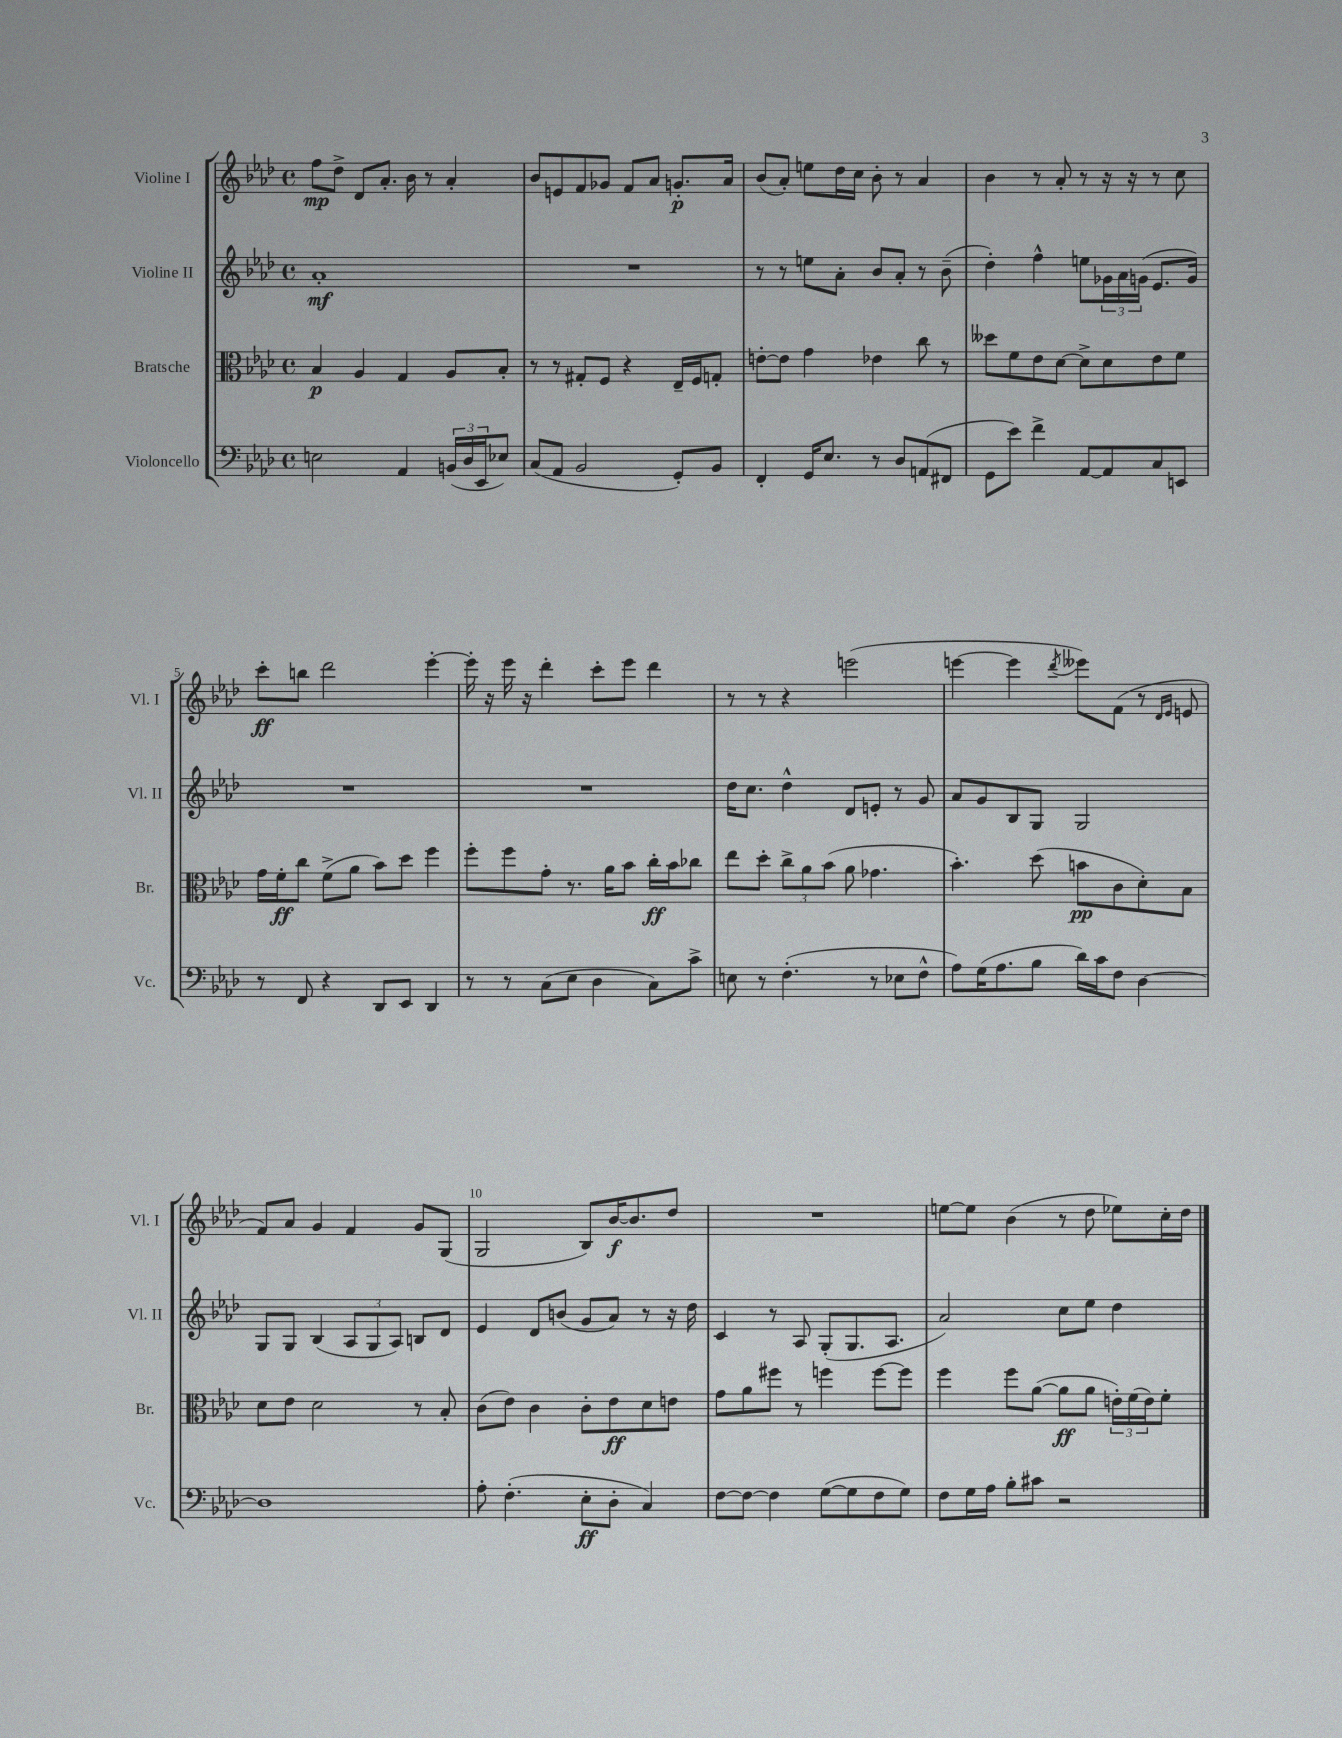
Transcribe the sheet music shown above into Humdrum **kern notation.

**kern	**dynam	**kern	**dynam	**kern	**dynam	**kern	**dynam
*part4	*part4	*part3	*part3	*part2	*part2	*part1	*part1
*staff4	*staff4	*staff3	*staff3	*staff2	*staff2	*staff1	*staff1
*I"Violoncello	*	*I"Bratsche	*	*I"Violine II	*	*I"Violine I	*
*I'Vc.	*	*I'Br.	*	*I'Vl. II	*	*I'Vl. I	*
*clefF4	*	*clefC3	*	*clefG2	*	*clefG2	*
*k[b-e-a-d-]	*	*k[b-e-a-d-]	*	*k[b-e-a-d-]	*	*k[b-e-a-d-]	*
*M4/4	*	*M4/4	*	*M4/4	*	*M4/4	*
*met(c)	*	*met(c)	*	*met(c)	*	*met(c)	*
=1	=1	=1	=1	=1	=1	=1	=1
2En\	.	4B-/	p	1a-'	mf	8ff\L	mp
.	.	.	.	.	.	8dd-^\J	.
.	.	4A-/	.	.	.	8d-/L	.
.	.	.	.	.	.	8.a-'/J	.
4AA-/	.	4G/	.	.	.	.	.
.	.	.	.	.	.	16b-\	.
.	.	.	.	.	.	8r	.
(24BBn/LL	.	8A-/L	.	.	.	4a-'/	.
24D-/	.	.	.	.	.	.	.
24EE-/J	.	.	.	.	.	.	.
8E-X/J)	.	8B-'/J	.	.	.	.	.
=2	=2	=2	=2	=2	=2	=2	=2
(8C/L	.	8r	.	1r	.	8b-/L	.
8AA-/J	.	8r	.	.	.	8en/	.
2BB-/	.	8G#X'/L	.	.	.	8f/	.
.	.	8F/J	.	.	.	8g-X/J	.
.	.	4r	.	.	.	8f/L	.
.	.	.	.	.	.	8a-/J	.
8GG'/L)	.	16E-~/LL	.	.	.	8.gn'/L	p
.	.	16F/J	.	.	.	.	.
8BB-/J	.	8Gn'/J	.	.	.	.	.
.	.	.	.	.	.	16a-/Jk	.
=3	=3	=3	=3	=3	=3	=3	=3
4FF'/	.	[8en'\L	.	8r	.	(8b-/L	.
.	.	8e\J]	.	8r	.	8a-'/J)	.
16GG/KL	.	4g\	.	8een\L	.	8een\L	.
8.E-/J	.	.	.	.	.	.	.
.	.	.	.	8a-'\J	.	16dd-\L	.
.	.	.	.	.	.	16cc\JJ	.
8r	.	4e-X\	.	8b-/L	.	8b-'\	.
8D-/L	.	.	.	8a-'/J	.	8r	.
(8AAn/	.	8cc\	.	8r	.	4a-/	.
8FF#X/J	.	8r	.	(8b-~\	.	.	.
=4	=4	=4	=4	=4	=4	=4	=4
8GG\L	.	8dd--X\L	.	4dd-'\)	.	4b-\	.
8e-\J)	.	8f\	.	.	.	.	.
4f^\	.	8e-\	.	4ff^^\	.	8r	.
.	.	[8d-\J	.	.	.	8a-'/	.
[8AA-/L	.	8d-^\L]	.	8een\L	.	8r	.
8AA-/]	.	8d-\	.	24g-X\L	.	16r	.
.	.	.	.	24a-\	.	.	.
.	.	.	.	.	.	16r	.
.	.	.	.	(24gn\JJ	.	.	.
8C/	.	8e-\	.	8.e-/L	.	8r	.
8EEn/J	.	8f\J	.	.	.	8cc\	.
.	.	.	.	16g/Jk)	.	.	.
!!LO:LB:g=z
=5	=5	=5	=5	=5	=5	=5	=5
8r	.	16g\LL	.	1r	.	8ccc'\L	ff
.	.	16f'\J	ff	.	.	.	.
8FF/	.	8cc\J	.	.	.	8bbn\J	.
4r	.	(8f^\L	.	.	.	2ddd-\	.
.	.	8a-\J	.	.	.	.	.
8DD-/L	.	8b-\L)	.	.	.	.	.
8EE-/J	.	8dd-\J	.	.	.	.	.
4DD-/	.	4ff\	.	.	.	[4eee-'\	.
=6	=6	=6	=6	=6	=6	=6	=6
8r	.	8ff'\L	.	1r	.	16eee-'\]	.
.	.	.	.	.	.	16r	.
8r	.	8ff\	.	.	.	16eee-\	.
.	.	.	.	.	.	16r	.
(8C\L	.	8g'\J	.	.	.	4ddd-'\	.
8E-\J	.	8.r	.	.	.	.	.
4D-\	.	.	.	.	.	8ccc'\L	.
.	.	16a-\KL	.	.	.	.	.
.	.	8b-\J	.	.	.	8eee-\J	.
8C\L)	.	16cc'\LL	ff	.	.	4ddd-\	.
.	.	16b-\J	.	.	.	.	.
8c^\J	.	8cc-X\J	.	.	.	.	.
=7	=7	=7	=7	=7	=7	=7	=7
8En\	.	8ee-\L	.	16dd-\KL	.	8r	.
.	.	.	.	8.cc\J	.	.	.
8r	.	8dd-'\J	.	.	.	8r	.
(4.F'\	.	12cc^\L	.	4dd-^^\	.	4r	.
.	.	12a-\	.	.	.	.	.
.	.	(12b-\J	.	.	.	.	.
.	.	8a-\	.	8d-/L	.	(2eeen\	.
8r	.	4.g-X\	.	8en'/J	.	.	.
8E-X\L	.	.	.	8r	.	.	.
8F^^\J	.	.	.	8g/	.	.	.
=8	=8	=8	=8	=8	=8	=8	=8
8A-\L)	.	4.b-'\)	.	8a-/L	.	[4eeen\	.
(16G\K	.	.	.	8g/	.	.	.
8.A-\	.	.	.	.	.	.	.
.	.	.	.	8B-/	.	4eee\]	.
8B-\J	.	(8dd-\	.	8G/J	.	.	.
.	.	.	.	.	.	8qddd-/	.
16d-\LL)	.	8bn\L	pp	2G/	.	8eee--X\L)	.
16c\J	.	.	.	.	.	.	.
8F\J	.	8c\	.	.	.	(8f\J	.
[4D-\	.	8d-'\)	.	.	.	8r	.
.	.	.	.	.	.	16qqd-/LL	.
.	.	.	.	.	.	16qqe-/JJ	.
.	.	8B-\J	.	.	.	8en/	.
!!LO:LB:g=z
=9	=9	=9	=9	=9	=9	=9	=9
1D-]	.	8d-\L	.	8G/L	.	8f/L)	.
.	.	8e-\J	.	8G/J	.	8a-/J	.
.	.	2d-\	.	(4B-/	.	4g/	.
.	.	.	.	12A-/L	.	4f/	.
.	.	.	.	12G/	.	.	.
.	.	.	.	12A-/J)	.	.	.
.	.	8r	.	8Bn/L	.	8g/L	.
.	.	8B-'/	.	8d-/J	.	(8G/J	.
=10	=10	=10	=10	=10	=10	=10	=10
8A-'\	.	(8c\L	.	4e-/	.	2G/	.
(4.F'\	.	8e-\J)	.	.	.	.	.
.	.	4c\	.	8d-/L	.	.	.
.	.	.	.	(8bn/J	.	.	.
8E-'\L	ff	8c'\L	.	8g/L	.	8B-/L)	.
8D-'\J	.	8e-\	ff	8a-/J)	.	[16b-/K	f
.	.	.	.	.	.	8.b-/]	.
4C/)	.	8d-\	.	8r	.	.	.
.	.	8en\J	.	16r	.	8dd-/J	.
.	.	.	.	16dd-\	.	.	.
=11	=11	=11	=11	=11	=11	=11	=11
[8F\L	.	8g\L	.	4c/	.	1r	.
8F\J_	.	8a-\	.	.	.	.	.
4F\]	.	8ff#X\J	.	8r	.	.	.
.	.	8r	.	8A-/	.	.	.
([8G\L	.	4ffn\	.	(8G'/L	.	.	.
8G\]	.	.	.	8.G/	.	.	.
8F\	.	[8ff\L	.	.	.	.	.
.	.	.	.	8.A-/J	.	.	.
8G\J)	.	8ff\J]	.	.	.	.	.
=12	=12	=12	=12	=12	=12	=12	=12
8F\L	.	4ff\	.	2a-/)	.	[8een\L	.
16G\L	.	.	.	.	.	8ee\J]	.
16A-\JJ	.	.	.	.	.	.	.
8B-'\L	.	8ff\L	.	.	.	(4b-\	.
8c#X\J	.	([8a-\J	.	.	.	.	.
2r	.	8a-\L]	ff	8cc\L	.	8r	.
.	.	8a-\J	.	8ee-\J	.	8dd-\	.
.	.	24en'\LL)	.	4dd-\	.	8ee-X\L)	.
.	.	(24f\	.	.	.	.	.
.	.	24e\J)	.	.	.	.	.
.	.	8f'\J	.	.	.	16cc'\L	.
.	.	.	.	.	.	16dd-\JJ	.
==	==	==	==	==	==	==	==
*-	*-	*-	*-	*-	*-	*-	*-
